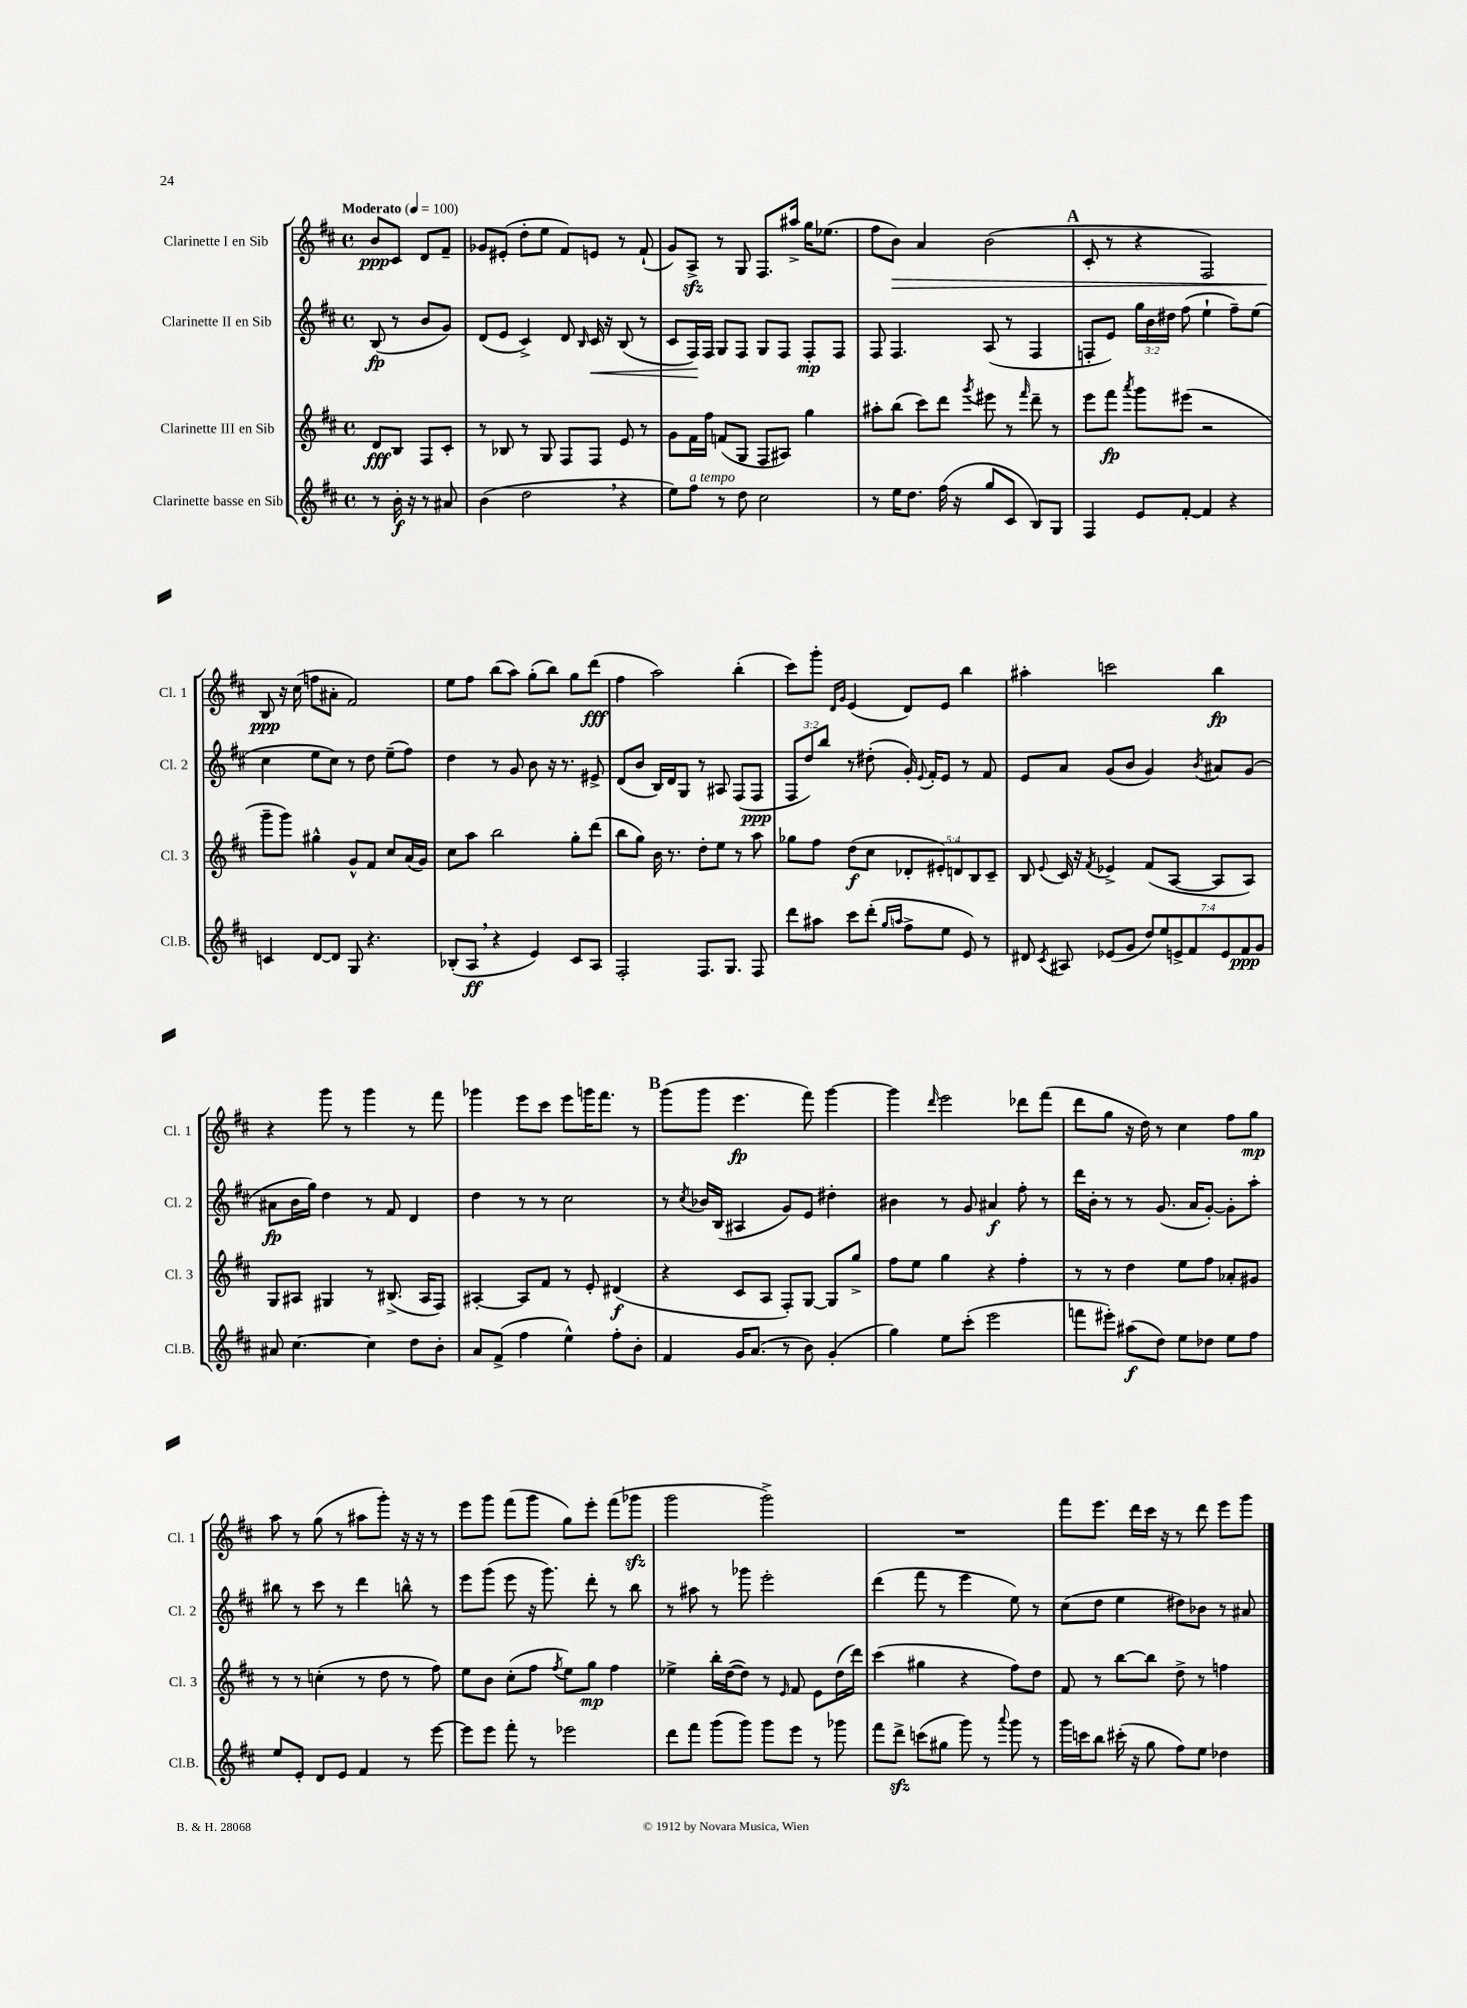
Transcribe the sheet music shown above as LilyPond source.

<<
\new StaffGroup <<
\new Staff = "s0" \with { instrumentName = "Clarinette I en Sib" shortInstrumentName = "Cl. 1" } {
    \clef treble \key d \major \defaultTimeSignature \time 4/4 \partial 2 \tempo "Moderato" 4 = 100
    \autoBeamOff b'8[\ppp cis'8] d'8[ fis'8]-- |
    ges'8[ eis'8]-.( d''8[-. e''8] fis'8[) e'8] r8 fis'8-!( |
    g'8[) a8]->\sfz r8 g8 fis8.[ ais''16]-> g''16[ ees''8.]( |
    fis''8[ b'8]\>) a'4 b'2( |
    \mark \markup { \bold "A" } cis'8-. r8 r4 fis2) |
    b8\ppp\! r16 cis''16( f''8[ ais'8]-. fis'2) |
    e''8[ fis''8] b''8[( a''8]) g''8[-.( b''8]) g''8[ d'''8]\fff( |
    fis''4 a''2) b''4-.( |
    cis'''8[) g'''8]-. \grace { d'16[ g'16] } e'4( d'8[) e'8] b''4 |
    ais''4-. c'''2 b''4\fp |
    r4 g'''8 r8 g'''4 r8 fis'''8 |
    ges'''4 e'''8[ cis'''8] e'''8[ g'''16 fis'''8.] r8 |
    \mark \markup { \bold "B" } g'''8[( g'''8] e'''4.\fp fis'''8) g'''4~ |
    g'''4 \grace { d'''16 } e'''2 des'''8[ fis'''8]( |
    d'''8[ g''8] r16 d''16) r8 cis''4 fis''8[ g''8]\mp |
    a''8 r8 g''8( r8 ais''8[ g'''8]-.) r16 r16 r8 |
    e'''8[ g'''8] fis'''8[( g'''8] g''8[) e'''8]-. fis'''8[( ges'''8]\sfz |
    g'''2 g'''2->) |
    R1 |
    fis'''8[ e'''8.] d'''16[ cis'''16] r16 r8 d'''8 e'''8[ g'''8] \bar "|." |
}
\new Staff = "s1" \with { instrumentName = "Clarinette II en Sib" shortInstrumentName = "Cl. 2" } {
    \clef treble \key d \major \defaultTimeSignature \time 4/4 \override Staff.TupletNumber.text = #tuplet-number::calc-fraction-text \partial 2
    \autoBeamOff b8\fp( r8 b'8[ g'8]) |
    d'8[( e'8] cis'4->) d'8 \grace { b16 } cis'16\< r16 b8( r8 |
    cis'8[ fis16\!) fis16] g8[ fis8] g8[ fis8] fis8[-.\mp fis8] |
    fis8 fis4. a8( r8 fis4 |
    \mark \markup { \bold "A" } f8[-. e'8]) \tuplet 3/2 { g''16[ b'16 dis''16] } fis''8( e''4-! fis''8[--) e''8]( |
    cis''4 e''8[ cis''8]) r8 d''8 e''8[--( fis''8]) |
    d''4 r8 g'8 b'8 r16 r8. eis'8-> |
    d'8[( b'8] b16[) d'16 g8] r8 ais8 fis8[( fis8]\ppp |
    \tuplet 3/2 { fis8[ d''8) b''8] } r8 dis''8-.( g'16-.) \appoggiatura { e'8 } fis'16[-. e'8] r8 fis'8 |
    e'8[ a'8] g'8[( b'8] g'4) \acciaccatura { b'8 } ais'8[ g'8]( |
    ais'8[\fp b'16 g''16]) d''4 r8 fis'8 d'4 |
    d''4 r8 r8 cis''2 |
    \mark \markup { \bold "B" } r8 \acciaccatura { cis''8 } bes'16[ b16]( ais4 g'8[) e'8] dis''4-. |
    bis'4 r8 g'8 ais'4\f fis''8-. r8 |
    d'''16[ b'16]-. r8 r8 g'8.( a'16[ g'8]~-.) g'8[-. a''8]-. |
    bis''8 r8 cis'''8 r8 d'''4 b''8-^ r8 |
    e'''8[ g'''8]( e'''8 r16 g'''8.) d'''8-. r8 b''8 |
    r8 ais''8 r8 ges'''8 e'''2-. |
    d'''4( fis'''8 r8 e'''4 e''8) r8 |
    cis''8[( d''8] e''4 dis''8[) bes'8] r8 ais'8 \bar "|." |
}
\new Staff = "s2" \with { instrumentName = "Clarinette III en Sib" shortInstrumentName = "Cl. 3" } {
    \clef treble \key d \major \defaultTimeSignature \time 4/4 \override Staff.TupletNumber.text = #tuplet-number::calc-fraction-text \partial 2
    \autoBeamOff d'8[\fff b8] fis8[ cis'8]-. |
    r8 bes8 r8 g8 fis8[ fis8] e'8 r8 |
    g'8[ fis'16 fis''16] f'8[( g8] fis8[ ais8]) g''4 |
    ais''8[-. b''8]( cis'''8[) d'''8] \acciaccatura { g'''8 } eis'''8 r8 \grace { fis'''16 } d'''8-- r8 |
    \mark \markup { \bold "A" } e'''8[ fis'''8]\fp \acciaccatura { a'''8 } g'''8[ eis'''8]( r2 |
    g'''8[-- g'''8]) gis''4-^ g'8[-^ fis'8] cis''8[ a'16( g'16]) |
    cis''8[ a''8] b''2 g''8[-. d'''8]( |
    b''8[ g''8]) b'16 r8. d''8[-. e''8] r8 a''8 |
    ges''8[ fis''8] d''8[\f( cis''8] \tuplet 5/4 { des'8[-. eis'8-.) d'8 b8 cis'8]-- } |
    b8 \appoggiatura { e'8 } cis'16 r16 \acciaccatura { fis'8 } ees'4-> fis'8[( a8]~ a8[ a8]) |
    g8[ ais8] gis4 r8 bis8.->( ais16[ fis8]) |
    ais4~-. ais8[ fis'8] r8 e'8-. dis'4\f( |
    \mark \markup { \bold "B" } r4 cis'8[ a8] fis8[-.) g8]~ g8[ g''8]-> |
    fis''8[ e''8] g''4 r4 fis''4-. |
    r8 r8 d''4 e''8[ fis''8] aes'8[-. gis'8] |
    r8 r8 c''4-.( r8 d''8 r8 fis''8) |
    e''8[ b'8] cis''8[-.( fis''8] \acciaccatura { fis''8 } e''8[) g''8]\mp fis''4 |
    ees''4-> b''16[-. d''16~( d''8]) r8 \grace { e'16 } fis'8 e'8[ d''16( d'''16]) |
    cis'''4( gis''4 r4 fis''8[) d''8] |
    fis'8 r8 b''8[~ b''8] d''8-> r8 f''4 \bar "|." |
}
\new Staff = "s3" \with { instrumentName = "Clarinette basse en Sib" shortInstrumentName = "Cl.B." } {
    \clef treble \key d \major \defaultTimeSignature \time 4/4 \override Staff.TupletNumber.text = #tuplet-number::calc-fraction-text \partial 2
    \autoBeamOff r8 b'16-.\f r16 r8 ais'8 |
    b'4( d''2 \breathe r4 |
    e''8[) fis''8]^\markup { \italic "a tempo" } r8 d''8 cis''2 |
    r8 e''16[ d''8.] fis''16( r16 g''8[ cis'8] b8[) g8] |
    \mark \markup { \bold "A" } fis4 e'8[ fis'8]~-. fis'4 r4 |
    c'4 d'8[~ d'8] g8 r4. |
    bes8[-.( a8]\ff \breathe r4 e'4) cis'8[ a8] |
    fis2-. fis8.[ g8.] fis8 |
    d'''8[ ais''8] cis'''8[ d'''8]-.( \grace { g''16[ a''16] } fis''8[-> e''8] e'8) r8 |
    dis'8 \acciaccatura { cis'8 } ais8 ees'8[( g'8] \tuplet 7/4 { d''8[) e''8 e'8-> fis'8 e'8 fis'8\ppp g'8] } |
    ais'8 cis''4.~ cis''4 d''8[ b'8]-. |
    a'8[ fis'8]->( fis''4 e''4-^) fis''8[-. b'8]-. |
    \mark \markup { \bold "B" } fis'4 g'16[ a'8.]( r8 b'8) g'4-.( |
    g''4) e''8[ cis'''8]-.( e'''2 |
    f'''8[ eis'''8]-.) ais''8[\f( d''8]) e''8[ des''8] e''8[ fis''8] |
    e''8[ e'8]-. d'8[ e'8] fis'4 r8 e'''8~ |
    e'''8[ e'''8] fis'''8-. r8 ees'''2 |
    d'''8[ fis'''8] g'''8[( g'''8]) g'''8[ e'''8] r8 ges'''8 |
    fis'''8[ d'''8]->\sfz c'''8[( gis''8] g'''8) r8 \appoggiatura { a'''8 } g'''8 r8 |
    g'''16[ c'''16 b''8] cis'''16-.( r16 g''8 fis''8[) e''8] des''4 \bar "|." |
}
>>
>>
\layout { \context { \Score \remove "Bar_number_engraver" } }
